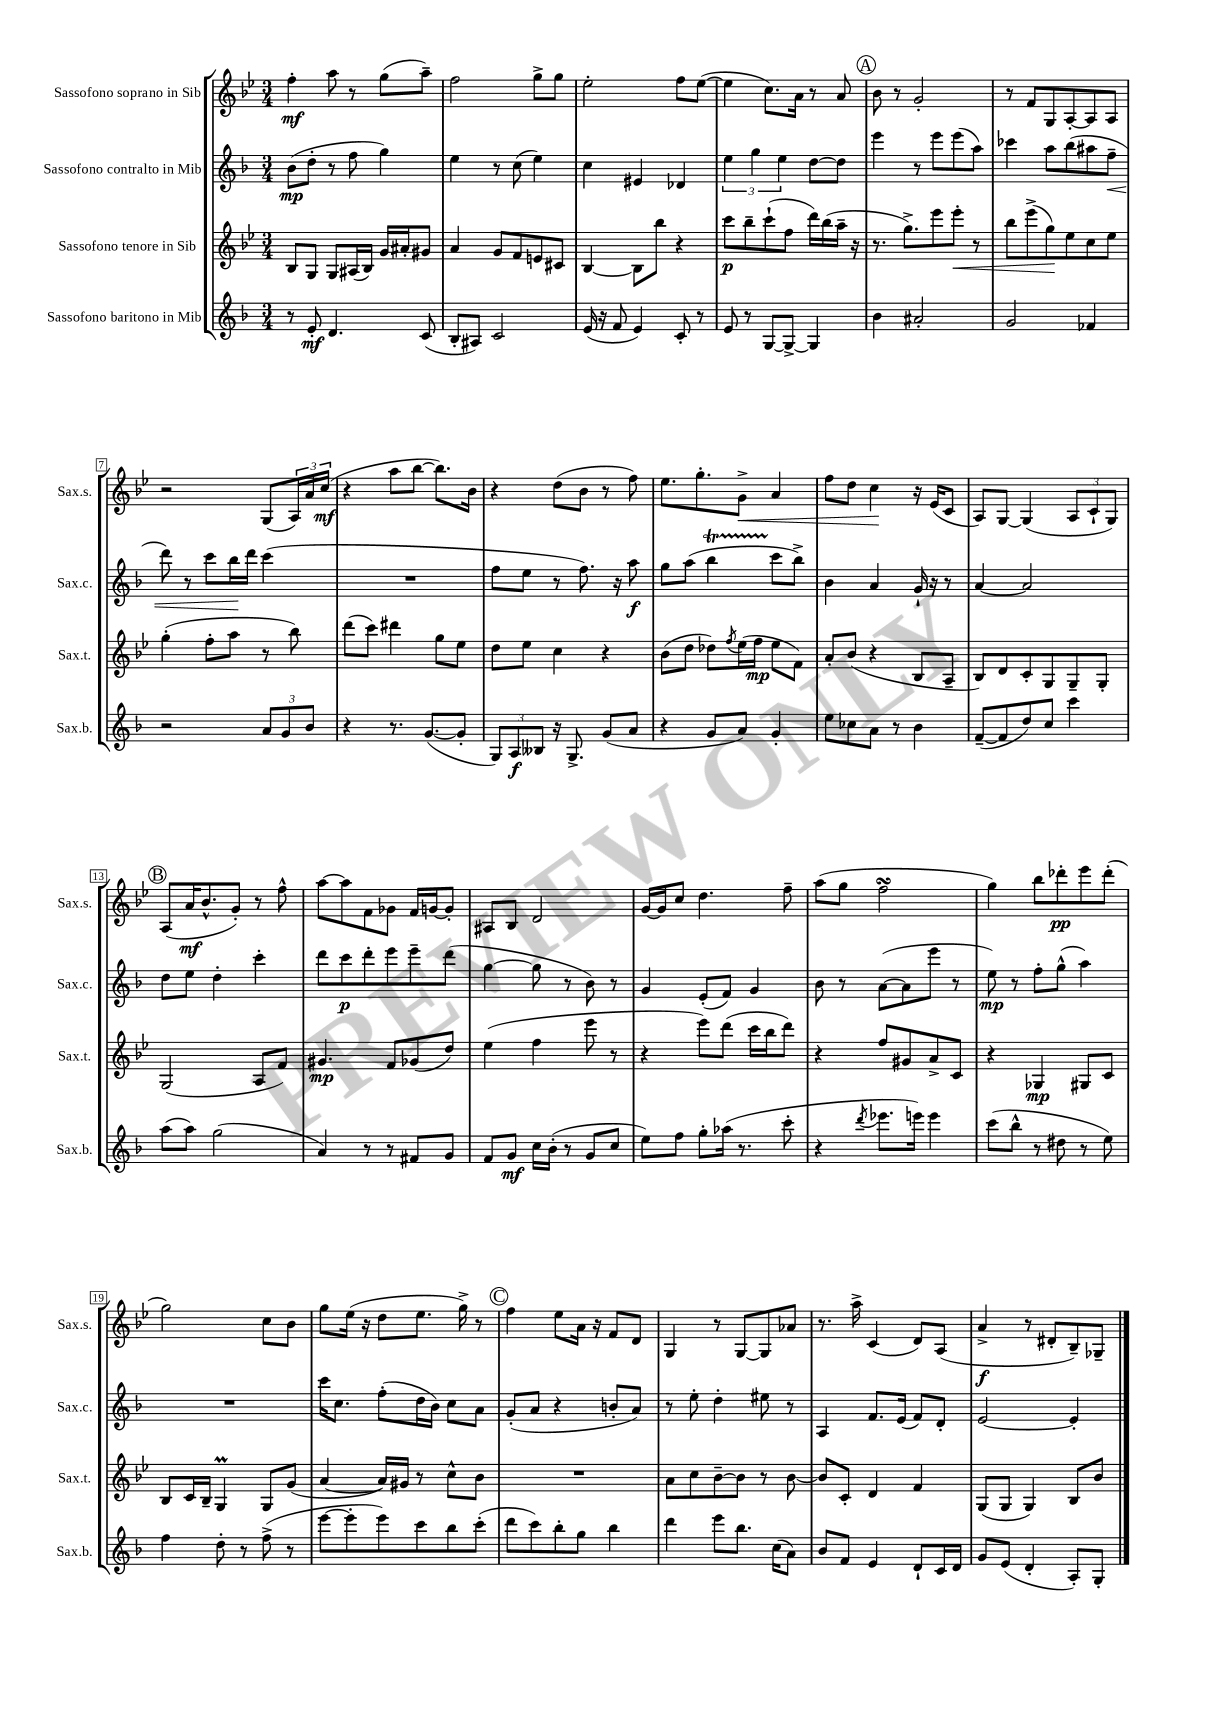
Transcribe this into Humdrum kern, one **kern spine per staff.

**kern	**dynam	**kern	**dynam	**kern	**dynam	**kern	**dynam
*part4	*part4	*part3	*part3	*part2	*part2	*part1	*part1
*staff4	*staff4	*staff3	*staff3	*staff2	*staff2	*staff1	*staff1
*I"Sassofono baritono in Mib	*	*I"Sassofono tenore in Sib	*	*I"Sassofono contralto in Mib	*	*I"Sassofono soprano in Sib	*
*I'Sax.b.	*	*I'Sax.t.	*	*I'Sax.c.	*	*I'Sax.s.	*
*clefG2	*	*clefG2	*	*clefG2	*	*clefG2	*
*k[b-]	*	*k[b-e-]	*	*k[b-]	*	*k[b-e-]	*
*M3/4	*	*M3/4	*	*M3/4	*	*M3/4	*
=1	=1	=1	=1	=1	=1	=1	=1
8r	.	8B-/L	.	(8b-\L	mp	4ff'\	mf
8e'/	mf	8G/J	.	8dd'\J	.	.	.
4.d/	.	8G/L	.	8r	.	8aa\	.
.	.	(16A#X/L	.	8ff\	.	8r	.
.	.	16B-/JJ)	.	.	.	.	.
.	.	16g/LL	.	4gg\)	.	(8gg\L	.
.	.	16a#X'/J	.	.	.	.	.
(8c/	.	8g#X/J	.	.	.	8aa~\J)	.
=2	=2	=2	=2	=2	=2	=2	=2
8B-'/L	.	4a/	.	4ee\	.	2ff\	.
8A#X/J)	.	.	.	.	.	.	.
2c/	.	8g/L	.	8r	.	.	.
.	.	8f/	.	(8cc\	.	.	.
.	.	8en/	.	4ee\)	.	8gg^\L	.
.	.	8c#X/J	.	.	.	8gg\J	.
=3	=3	=3	=3	=3	=3	=3	=3
(16e/	.	[4B-/	.	4cc\	.	2ee-'\	.
16r	.	.	.	.	.	.	.
8f/	.	.	.	.	.	.	.
4e/)	.	8B-\L]	.	4e#X/	.	.	.
.	.	8bb-\J	.	.	.	.	.
8c'/	.	4r	.	4d-X/	.	8ff\L	.
8r	.	.	.	.	.	([8ee-\J	.
=4	=4	=4	=4	=4	=4	=4	=4
8e/	.	8ccc\L	p	6ee\	.	4ee-\]	.
8r	.	8bb-~\	.	.	.	.	.
.	.	.	.	6gg\	.	.	.
[8G/L	.	(8ccc`\	.	.	.	8.cc\L)	.
.	.	.	.	6ee\	.	.	.
8G^/J_	.	8ff\J	.	.	.	.	.
.	.	.	.	.	.	16a\Jk	.
4G/]	.	16ddd\LL)	.	[8dd\L	.	8r	.
.	.	(16bb-\	.	.	.	.	.
.	.	16aa~\JJ	.	8dd\J]	.	8a/	.
.	.	16r	.	.	.	.	.
!!LO:REH:place=s1:t=A
=5	=5	=5	=5	=5	=5	=5	=5
4b-\	.	8.r	.	4eee\	.	8b-\	.
.	.	.	.	.	.	8r	.
.	.	8.gg^\L)	.	.	.	.	.
2a#X'/	.	.	.	8r	.	2g'/	.
.	.	8eee-\	.	8eee\L	.	.	.
!	!	!	!LO:HP:b	!	!	!	!
.	.	8eee-'\J	<	(8eee\	.	.	.
.	.	8r	.	8aa\J)	.	.	.
=6	=6	=6	=6	=6	=6	=6	=6
2g/	.	8bb-\L	.	4ccc-X\	.	8r	.
.	.	(8eee-^\	.	.	.	8f/L	.
.	.	8gg\)	.	8aa\L	.	8G/	.
.	.	8ee-\	[	(8bb-\	.	[8A'/	.
4f-X/	.	8cc\	.	8aa#X\	.	8A/]	.
!	!	!	!	!	!LO:HP:b	!	!
.	.	8ee-\J	.	8ff~\J	<	8A/J	.
!!LO:LB:g=z
=7	=7	=7	=7	=7	=7	=7	=7
2r	.	(4gg'\	.	8ddd\)	.	2r	.
.	.	.	.	8r	.	.	.
.	.	8ff'\L	.	8ccc\L	.	.	.
.	.	8aa\J	.	16bb-\L	.	.	.
.	.	.	.	16ddd\JJ	[	.	.
12a/L	.	8r	.	(4ccc\	.	(8G/L	.
12g/	.	.	.	.	.	.	.
.	.	8bb-\)	.	.	.	24A/L)	.
12b-/J	.	.	.	.	.	24a/	.
.	.	.	.	.	.	(24cc/JJ	mf
=8	=8	=8	=8	=8	=8	=8	=8
4r	.	(8ddd\L	.	2.r	.	4r	.
.	.	8ccc\J)	.	.	.	.	.
8.r	.	4ddd#X\	.	.	.	8aa\L	.
.	.	.	.	.	.	[8bb-\J	.
([8.g/L	.	.	.	.	.	.	.
.	.	8gg\L	.	.	.	8.bb-\L])	.
8g'/J]	.	8ee-\J	.	.	.	.	.
.	.	.	.	.	.	16b-\Jk	.
=9	=9	=9	=9	=9	=9	=9	=9
12G/L)	.	8dd\L	.	8ff\L	.	4r	.
12A/	f	.	.	.	.	.	.
.	.	8ee-\J	.	8ee\J	.	.	.
12B--X/J	.	.	.	.	.	.	.
16r	.	4cc\	.	8r	.	(8dd\L	.
8.G^/	.	.	.	.	.	.	.
.	.	.	.	8.ff\)	.	8b-\J	.
(8g/L	.	4r	.	.	.	8r	.
.	.	.	.	16r	.	.	.
8a/J	.	.	.	8aa\	f	8ff\)	.
=10	=10	=10	=10	=10	=10	=10	=10
4r	.	(8b-\L	.	8gg\L	.	8.ee-\L	.
.	.	8dd\J	.	(8aa\J	.	.	.
.	.	.	.	.	.	8.gg'\	.
8g/L	.	8dd-X\L)	.	4bb-T\	.	.	.
.	.	8qff/	.	.	.	.	.
!	!	!	!	!	!	!	!LO:HP:b
8a/J)	.	(16ee-\L	.	.	.	8g^\J	<
.	.	16ff\JJ	mp	.	.	.	.
4g'/	.	8ee-\L	.	8ccc\L	.	4a/	.
.	.	8f\J)	.	8bb-^\J)	.	.	.
=11	=11	=11	=11	=11	=11	=11	=11
8ee\L	.	8a'/L	.	4b-\	.	8ff\L	.
8cc-X\	.	(8b-/J	.	.	.	8dd\J	.
8a\J	.	4r	.	4a/	.	4cc\	.
8r	.	.	.	.	.	.	.
4b-\	.	8B-/L	.	16g`/	.	16r	[
.	.	.	.	16r	.	(16e-/KL	.
.	.	8A~/J	.	8r	.	8c/J	.
=12	=12	=12	=12	=12	=12	=12	=12
([8f~/L	.	8B-/L)	.	[4a/	.	8A/L)	.
8f/]	.	8d/	.	.	.	[8G/J	.
8dd/)	.	8c'/	.	2a/]	.	(4G/]	.
8cc/J	.	8G/	.	.	.	.	.
4ccc\	.	8G~/	.	.	.	12A/L	.
.	.	.	.	.	.	12c`/	.
.	.	8G'/J	.	.	.	.	.
.	.	.	.	.	.	12G/J)	.
!!LO:LB:g=z
!!LO:REH:place=s1:t=B
=13	=13	=13	=13	=13	=13	=13	=13
(8aa\L	.	(2G/	.	8dd\L	.	(8A/L	.
8aa\J)	.	.	.	8ee\J	.	16a/K	mf
.	.	.	.	.	.	8.b-^^/	.
(2gg\	.	.	.	4dd'\	.	.	.
.	.	.	.	.	.	8g'/J)	.
.	.	8A/L	.	4ccc'\	.	8r	.
.	.	8f/J)	.	.	.	8ff^^\	.
=14	=14	=14	=14	=14	=14	=14	=14
4a/)	.	4.g#X/	mp	8ddd\L	.	[8aa\L	.
.	.	.	.	8ccc\	p	8aa\]	.
8r	.	.	.	8ddd'\	.	8f\	.
8r	.	8f/L	.	8eee\	.	8g-X\J	.
8f#X/L	.	(8g-X/	.	8eee~\	.	16f/LL	.
.	.	.	.	.	.	[16gn/J	.
8g/J	.	8dd/J)	.	(8ddd\J	.	8g'/J]	.
=15	=15	=15	=15	=15	=15	=15	=15
8f/L	.	(4ee-\	.	[4gg\	.	8A#X/L	.
8g/J	mf	.	.	.	.	8B-/J	.
16cc\LL	.	4ff\	.	8gg\]	.	2d/	.
(16b-'\JJ	.	.	.	.	.	.	.
8r	.	.	.	8r	.	.	.
8g/L	.	8eee-\	.	8b-\)	.	.	.
8cc/J	.	8r	.	8r	.	.	.
=16	=16	=16	=16	=16	=16	=16	=16
8ee\L)	.	4r	.	4g/	.	[16g/LL	.
.	.	.	.	.	.	16g/J]	.
8ff\J	.	.	.	.	.	8cc/J	.
8gg'\L	.	8eee-\L)	.	(8e'/L	.	4.dd\	.
(16aa-X\Jk	.	(8ddd\J	.	8f/J)	.	.	.
8.r	.	.	.	.	.	.	.
.	.	16ccc\LL	.	4g/	.	.	.
.	.	16bb-\J	.	.	.	.	.
8ccc'\	.	8ddd\J)	.	.	.	8ff~\	.
=17	=17	=17	=17	=17	=17	=17	=17
4r	.	4r	.	8b-\	.	(8aa\L	.
.	.	.	.	8r	.	8gg\J	.
8qddd/	.	.	.	.	.	.	.
8.eee-X\L	.	8ff/L	.	([8a\L	.	2ffsSSS\	.
.	.	8g#X/	.	8a\]	.	.	.
16eeen\Jk)	.	.	.	.	.	.	.
4eee\	.	8a^/	.	8eee\J	.	.	.
.	.	8c/J	.	8r	.	.	.
=18	=18	=18	=18	=18	=18	=18	=18
(8ccc\L	.	4r	.	8ee\)	mp	4gg\)	.
8bb-^^\J	.	.	.	8r	.	.	.
8r	.	4G-X/	mp	8ff'\L	.	8bb-\L	.
8dd#X\	.	.	.	(8gg^^\J	.	8ddd-X'\	pp
8r	.	8G#X/L	.	4aa\)	.	8eee-\	.
8ee\)	.	8c/J	.	.	.	(8ddd-'\J	.
!!LO:LB:g=z
=19	=19	=19	=19	=19	=19	=19	=19
4ff\	.	8B-/L	.	2.r	.	2gg\)	.
.	.	16c/L	.	.	.	.	.
.	.	16B-~/JJ	.	.	.	.	.
8dd'\	.	4GM/	.	.	.	.	.
8r	.	.	.	.	.	.	.
(8ff^\	.	8G/L	.	.	.	8cc\L	.
8r	.	(8g/J	.	.	.	8b-\J	.
=20	=20	=20	=20	=20	=20	=20	=20
[8eee\L	.	[4a/	.	16ccc\KL	.	8gg\L	.
.	.	.	.	8.cc\J	.	.	.
8eee'\]	.	.	.	.	.	(16ee-\Jk	.
.	.	.	.	.	.	16r	.
8eee\)	.	16a/LL])	.	(8ff'\L	.	8dd\L	.
.	.	16g#X/JJ	.	.	.	.	.
8ccc\	.	8r	.	16dd\L	.	8.ee-\J	.
.	.	.	.	16b-\JJ)	.	.	.
8bb-\	.	8cc^^\L	.	8cc\L	.	.	.
.	.	.	.	.	.	16gg^\)	.
(8ccc'\J	.	8b-\J	.	8a\J	.	8r	.
!!LO:REH:place=s1:t=C
=21	=21	=21	=21	=21	=21	=21	=21
8ddd\L	.	2.r	.	(8g'/L	.	4ff\	.
8ccc\)	.	.	.	8a/J	.	.	.
8bb-'\	.	.	.	4r	.	8ee-\L	.
8gg\J	.	.	.	.	.	16a\Jk	.
.	.	.	.	.	.	16r	.
4bb-\	.	.	.	8bn'/L	.	8f/L	.
.	.	.	.	8a/J)	.	8d/J	.
=22	=22	=22	=22	=22	=22	=22	=22
4ddd\	.	8a\L	.	8r	.	4G/	.
.	.	8cc\	.	8ee'\	.	.	.
8eee\L	.	[8b-~\	.	4dd'\	.	8r	.
8.bb-\J	.	8b-\J]	.	.	.	[8G/L	.
.	.	8r	.	8ee#X\	.	8G/]	.
(16cc\KL	.	.	.	.	.	.	.
8a\J)	.	[8b-\	.	8r	.	8a-X/J	.
=23	=23	=23	=23	=23	=23	=23	=23
8b-/L	.	8b-/L]	.	4A/	.	8.r	.
8f/J	.	8c'/J	.	.	.	.	.
.	.	.	.	.	.	16aa^\	.
4e/	.	4d/	.	8.f/L	.	(4c/	.
.	.	.	.	(16e/Jk	.	.	.
8d`/L	.	4f/	.	8f/L)	.	8d/L)	.
16c/L	.	.	.	8d'/J	.	(8A/J	.
16d/JJ	.	.	.	.	.	.	.
=24	=24	=24	=24	=24	=24	=24	=24
8g/L	.	(8G/L	.	[2e/	.	4a^/	f
(8e/J	.	8G/J	.	.	.	.	.
4d'/	.	4G/)	.	.	.	8r	.
.	.	.	.	.	.	8d#X'/L	.
8A'/L)	.	8B-/L	.	4e'/]	.	8B-~/)	.
8G'/J	.	8b-/J	.	.	.	8G-X~/J	.
==	==	==	==	==	==	==	==
*-	*-	*-	*-	*-	*-	*-	*-
